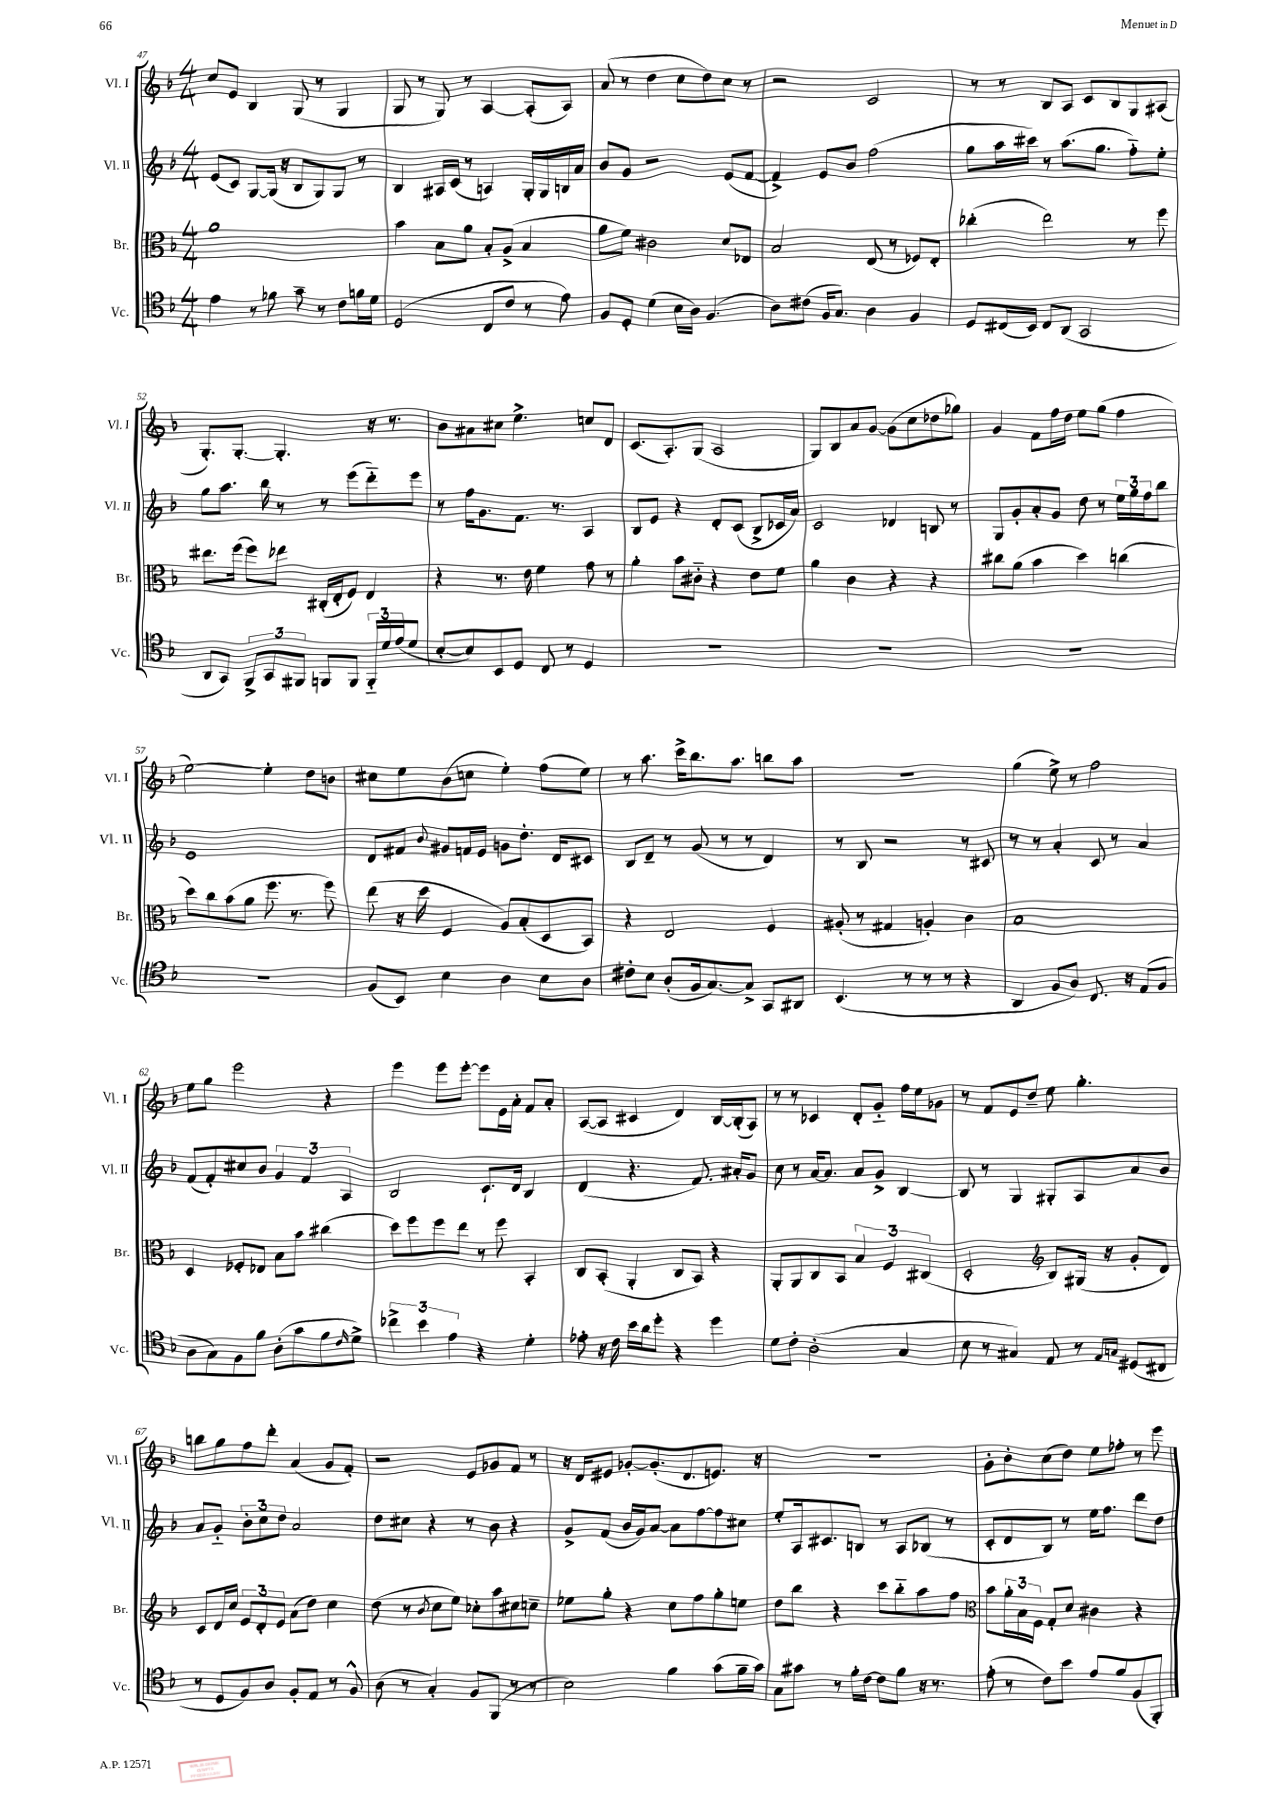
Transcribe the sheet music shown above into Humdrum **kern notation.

**kern	**kern	**kern	**kern
*staff4	*staff3	*staff2	*staff1
*clefC4	*clefC3	*clefG2	*clefG2
*k[b-]	*k[b-]	*k[b-]	*k[b-]
*M4/4	*M4/4	*M4/4	*M4/4
4e	1a	(8e	8cc
.	.	8c)	8e
8r	.	[8G	4B-
8f-	.	(16G]	.
.	.	16r	.
8g~	.	8B-	(8G
8r	.	8G)	8r
8c	.	8G	4G
16f	.	8r	.
16d	.	.	.
=	=	=	=
(2D	4b-	4B-	8G
.	.	.	8r
.	8B-	16A#	8G)
.	.	(16c	.
.	8a	8r	8r
8C	8B-'	4A)	[4A
8c	(8A^	.	.
8r	4B-	16G'	(8A']
.	.	16G	.
8e)	.	16B	8A)
.	.	16a	.
=	=	=	=
8F	8a	8b-	(8a
8D'	8f)	8g	8r
(4d	2c#	2r	4dd
16B-	.	.	8cc
16A)	.	.	.
(4.F	.	.	8dd)
.	8d	(8e	8cc
.	8E-	[8f	8r
=	=	=	=
8A)	2B-	4f^])	2r
(8c#	.	.	.
16F	.	8e	.
8.G)	.	.	.
.	.	8b-	.
4A	(8E	(2ff	2c
.	8r	.	.
4F	8F-)	.	.
.	8E'	.	.
=	=	=	=
8D	(4cc-'	8gg	8r
(16C#	.	16aa	8r
16BB-)	.	16ccc#)	.
8C#	2ee)	8r	8B-
(8AA	.	(8.aa	8A
2GG	.	.	8c
.	.	8.gg	.
.	.	.	8B-
.	8r	8ff'~)	8G
.	8ff	8ee'	(8A#
=	=	=	=
8AA	8.ee#	8gg	8.G')
8GG)	.	8.aa	.
.	(16ff	.	[8.G'
12FF^	8ff)	.	.
.	.	16bb-	.
12GG	.	.	.
.	8ee-	8r	4.G']
12FF#	.	.	.
8FF	(16C#'	8r	.
.	16E'	.	.
8FF	8F)	(8eee	.
24FF'~	4E	8ddd'~)	16r
24d	.	.	.
.	.	.	8.r
(24e	.	.	.
8d	.	8eee	.
=	=	=	=
[8B-'	4r	8r	8b-
8B-])	.	16ff	8a#
.	.	8.g	.
8BB-	8.r	.	8cc#
8D	.	8.f	4.ee^
.	16e	.	.
8C	4f	.	.
.	.	8.r	.
8r	.	.	.
4D	8g	4A	8cc
.	8r	.	8d
=	=	=	=
1r	4a'	8B-	(8.c
.	.	8e	.
.	.	.	8.A')
.	8b-	4r	.
.	8c#'~	.	(8G
.	4r	8d'	2A
.	.	(8c	.
.	8e	8B-^	.
.	8f	16c-	.
.	.	16a)	.
=	=	=	=
1r	4a	2c	8G)
.	.	.	8B-
.	4c	.	8a
.	.	.	[8g
.	4r	4d-	(8g]
.	.	.	8cc
.	4r	8B	8dd-
.	.	8r	8gg-)
=	=	=	=
1r	8cc#	8G	4g
.	(8a	8g'	.
.	4b-	8a'	8f
.	.	8g	16ff
.	.	.	16dd
.	4dd)	8dd	8ee
.	.	8r	(8gg
.	(4cc	24ee	4ff
.	.	24gg	.
.	.	24ff	.
.	.	8bb-	.
=	=	=	=
1r	8dd)	1e	[2ee)
.	8cc	.	.
.	(8b-	.	.
.	8a	.	.
.	8.ff	.	4ee']
.	8.r	.	.
.	.	.	8dd
.	8ff)	.	8b
=	=	=	=
(8F	(8ee	8d	8cc#
8BB-)	16r	8f#	8ee
.	16dd	.	.
.	.	8qqb-	.
4B-	4F	8g#	(8b-
.	.	16f	8cc
.	.	16e	.
4A	8A)	8g	4ee')
.	(8B-'	8.dd'	.
8B-	8D	.	(8ff
.	.	16d	.
8A	8BB-)	8c#	8ee)
=	=	=	=
8c#'	4r	8B-	8r
8B-	.	8d~	8.aa
(8A'	2E	8r	.
.	.	.	16ccc^
16F	.	(8g	8.bb-
[8.G)	.	.	.
.	.	8r	.
.	.	.	8.aa
8G^]	.	8r	.
8GG	4F	4d)	8bb
8AA#	.	.	8aa
=	=	=	=
(4.BB-	(8A#'	8r	1r
.	8r	8B-	.
.	4G#	2r	.
8r	.	.	.
8r	4A')	.	.
8r	.	.	.
4r	4c	8r	.
.	.	8c#	.
=	=	=	=
4AA	1B-	8r	(4gg
.	.	8r	.
8F	.	4a'	8ee^)
8A)	.	.	8r
8.C	.	8c	2ff
.	.	8r	.
16r	.	.	.
(8E	.	4a	.
8F	.	.	.
=	=	=	=
8A	4D	(8f	8ee
8G)	.	8f')	8gg
8F	8F-'	8cc#	2eee
8f	8E-	8b-	.
(8A'	8B-	6g	.
8g	8b-	.	.
.	.	6f	.
8f	(4cc#	.	4r
.	.	6A	.
16qqc	.	.	.
8d^)	.	.	.
=	=	=	=
6cc-^	8dd)	2B-	4eee
.	8ff	.	.
6b-	.	.	.
.	8ff	.	8eee
6e	.	.	.
.	8ee	.	[8eee'
4r	8r	8.c`	8eee]
.	8ff	.	16e
.	.	16d	16a'
4d'	4BB-'	4B-	8f
.	.	.	8a'
=	=	=	=
8e-'	8C	(4d	([8A
16r	(8BB-'	.	8A]
16c	.	.	.
16b-	4AA'	4.r	4c#
16a	.	.	.
8dd'	.	.	.
4r	8C	.	4d)
.	8BB-)	8.f)	.
4dd	4r	.	[16B-
.	.	16a#'	(16B-']
.	.	8g	8A)
=	=	=	=
8d	8AA'	8cc	8r
8c'	8AA	8r	8r
(2A'	8C	[16a	4c-
.	.	8.a]	.
.	8BB-	.	.
.	6B-	8a	8d'
.	.	8g^	8g'~
.	6F	.	.
4G	.	[4B-	16ff
.	.	.	16ee
.	(6C#	.	.
.	.	.	8g-
=	=	=	=
8B-	2D'	8B-]	8r
8r	.	8r	8f
4G#)	.	4G	8e
.	.	.	8dd~
*	*clefG2	*	*
8E	8B-)	8G#'	8ee
8r	(16G#	8A	4.gg'
.	16r	.	.
16qqE	.	.	.
16qqG	.	.	.
(8D#	8g'	8a	.
8C#	8d)	8b-	.
=	=	=	=
8r	8c	8a	8bb
8D	16d	8g'~	8gg
.	16cc	.	.
8F)	12e	12b-'	8ff
.	12d'	12cc	.
8A	.	.	8ddd'
.	12e	12dd	.
8F'	(8a	2a	(4a
8E	8dd)	.	.
8r	4cc	.	8g
8F^^	.	.	8f')
=	=	=	=
(8A	(8dd	8dd	2r
8r	8r	8cc#	.
.	8qb-	.	.
4G')	8cc	4r	.
.	8ee)	.	.
8F	8cc-'	8r	8e
(8FF	8aa	8b-	8g-
8r	8cc#	4r	8f
8r	8cc~	.	8r
=	=	=	=
2B-)	8ee-	8g^	16r
.	.	.	16d
.	8gg'	(8f	8e#
.	4r	16b-	[8g-'
.	.	16g)	.
.	.	[8a	(8.g-']
4f	8cc	8a]	.
.	.	.	8.d
.	8ff	[8ff	.
(8g	8gg'	8ff]	8.e)
16f~	8ee	8cc#	.
16g)	.	.	16r
=	=	=	=
8G	8dd	8ee'	1r
8g#	8bb-	16A	.
.	.	8.c#	.
8r	4r	.	.
16f'	.	8B	.
[16c	.	.	.
8c]	8ccc	8r	.
8f	8bb-'~	8A	.
16r	8aa	(8B-	.
8.r	.	.	.
.	8ff	8r	.
=	=	=	=
*	*clefC3	*	*
(8e'	8b-	8c'	8g'
8r	24a'	8d	8b-'
.	24B-	.	.
.	24F	.	.
8c)	8G'	8B-)	(8cc
8b-	8d	8r	8dd)
8e	4c#	16ee	8ee
.	.	8.ff	.
8f	.	.	8ff-'
(8F	4r	8ddd	8r
8FF')	.	8dd	8eee
==	==	==	==
*-	*-	*-	*-
